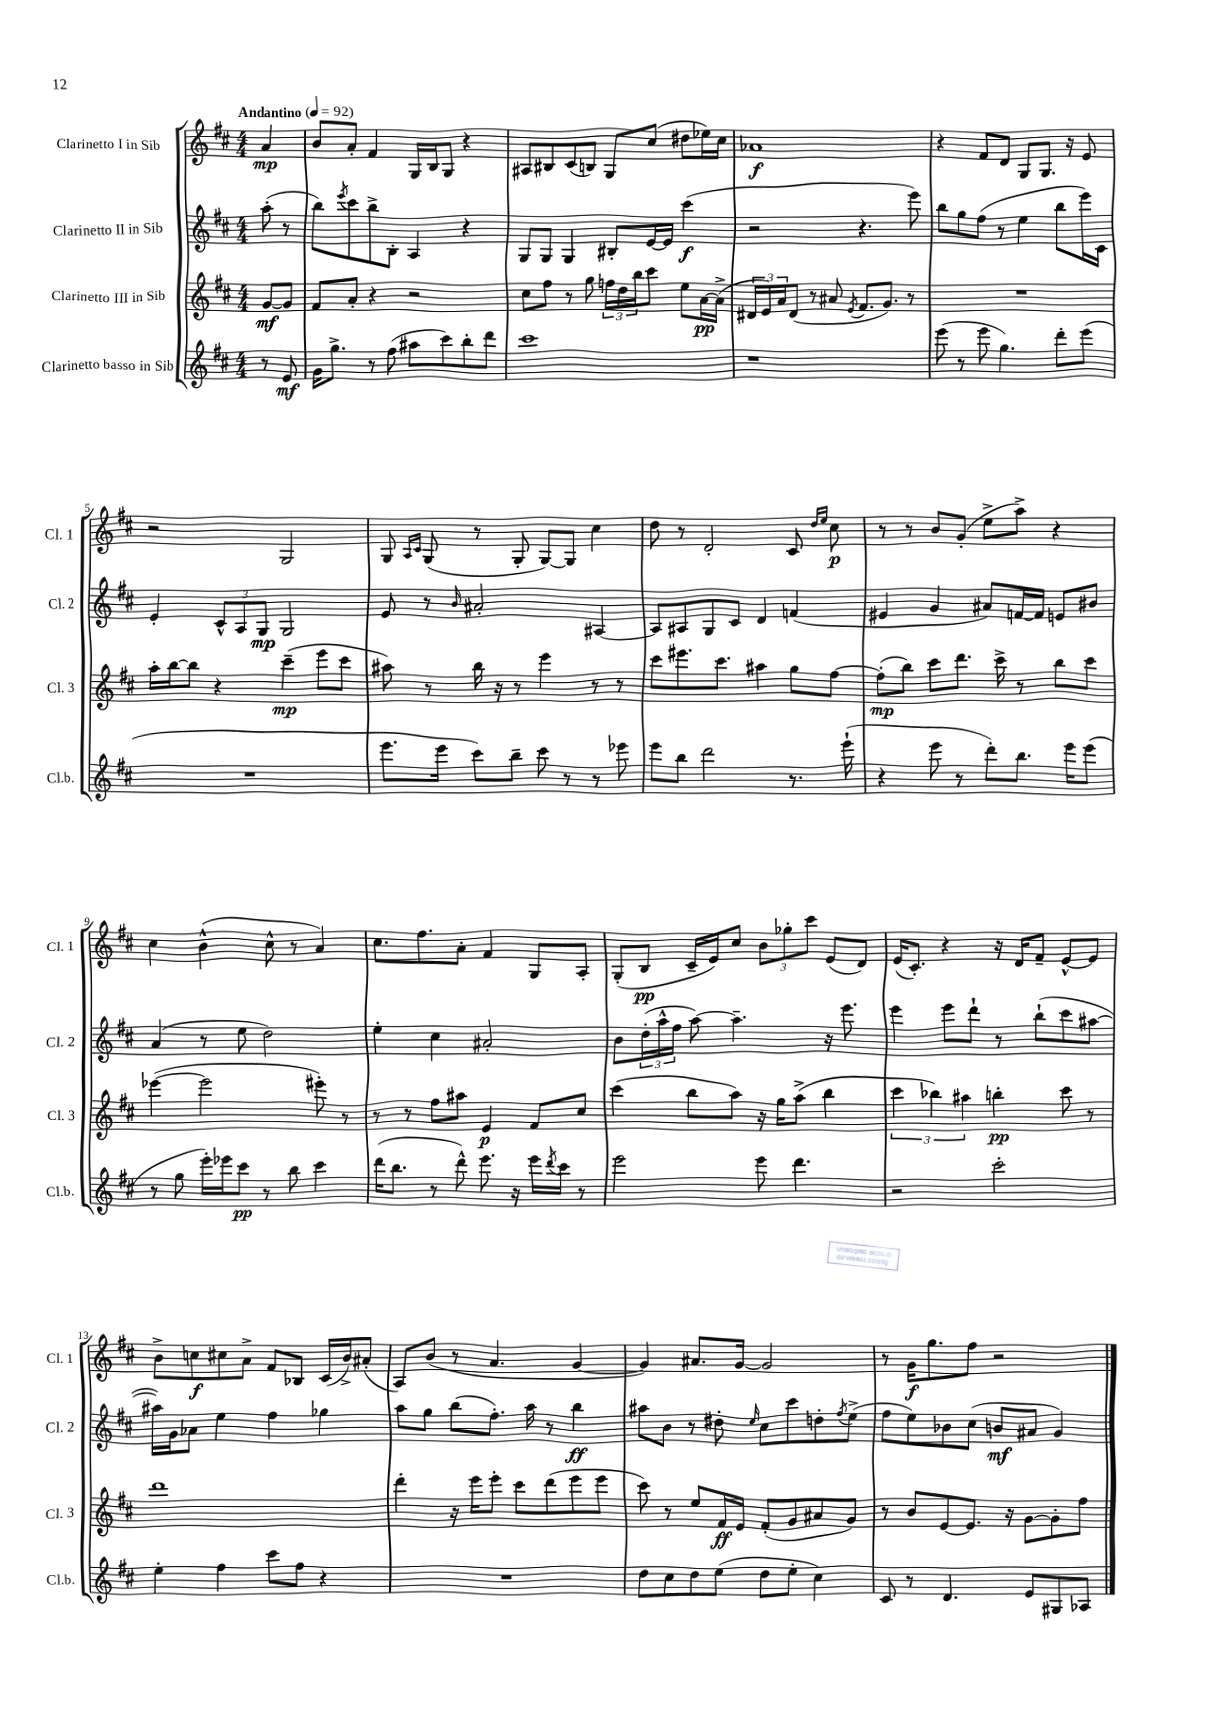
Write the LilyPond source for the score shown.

<<
\new StaffGroup <<
\new Staff = "s0" \with { instrumentName = "Clarinetto I in Sib" shortInstrumentName = "Cl. 1" } {
    \clef treble \key d \major \numericTimeSignature \time 4/4 \partial 4 \tempo "Andantino" 4 = 92
    a'4\mp |
    b'8 a'8-. fis'4 g16 b16 g8 r4 |
    ais8 bis8 cis'8( b8) g8 cis''8( dis''8 ees''16) cis''16 |
    aes'1\f |
    r4 fis'8 d'8 g8 g8. r16 e'8 |
    r2 g2 |
    g8 \grace { a16 cis'16 } g8( r8 g8-. g8~) g8 cis''4 |
    d''8 r8 d'2-. cis'8 \grace { d''16 e''16 } cis''8\p |
    r8 r8 b'8 g'8-.( e''8-> a''8->) r4 |
    cis''4 b'4-^( cis''8-^ r8 a'4) |
    cis''8. fis''8. a'8-. fis'4 g8 a8-. |
    g8-.( b8\pp cis'16-- e'16) cis''8 \tuplet 3/2 { b'8 ges''8-. cis'''8 } e'8( d'8) |
    e'16( cis'8.-.) r4 r16 d'16 fis'8-- e'8~-^ e'8 |
    b'8-> c''8\f cis''8 a'8-> fis'8 bes8 cis'16( b'16->) ais'8-.( |
    a8) b'8( r8 a'4. g'4~ |
    g'4) ais'8. g'16~ g'2 |
    r8 g'16\f g''8. fis''8 r2 \bar "|." |
}
\new Staff = "s1" \with { instrumentName = "Clarinetto II in Sib" shortInstrumentName = "Cl. 2" } {
    \clef treble \key d \major \numericTimeSignature \time 4/4 \partial 4
    a''8-.( r8 |
    b''8) \acciaccatura { e'''8 } cis'''8 b''8-> b8-. a4 r4 |
    g8 g8 g4 bis8-. e'16~ e'16 cis'''4\f( |
    r2 r4. e'''8) |
    b''8 g''8 fis''8( r8 e''4 b''8 e'''16) cis'16 |
    e'4-. \tuplet 3/2 { cis'8-^ a8 g8\mp } g2 |
    e'8 r8 \grace { b'16 } ais'2-. ais4~ |
    ais8 ais8 g8 cis'8 d'4 f'4( |
    eis'4 g'4 ais'8) f'16~ f'16 e'8 bis'8 |
    a'4( r8 e''8 d''2) |
    e''4-. cis''4 ais'2-. |
    b'8 \tuplet 3/2 { d''16-.( a''16-^ fis''16 } a''8~) a''4.-- r16 e'''8. |
    e'''4 e'''8 d'''8-! r8 b''8-!( cis'''8 ais''8~ |
    ais''16) g'16 aes'8 e''4 fis''4 ges''4 |
    a''8 g''8 b''8( fis''8.-.) a''16 r8 b''4\ff |
    ais''8 b'8 r8 dis''8-. \grace { e''16 } cis''8 cis'''8 d''8-. \acciaccatura { fis''8 } e''8->( |
    fis''8 e''8) bes'8 cis''8( b'8\mf ais'8 g'4) \bar "|." |
}
\new Staff = "s2" \with { instrumentName = "Clarinetto III in Sib" shortInstrumentName = "Cl. 3" } {
    \clef treble \key d \major \numericTimeSignature \time 4/4 \partial 4
    g'8~\mf g'8 |
    fis'8 a'8-. r4 r2 |
    cis''8 fis''8 r8 g''8 \tuplet 3/2 { f''16 d''16 b''16 } cis'''8 e''8 a'16~\pp a'16->( |
    \tuplet 3/2 { dis'16 e'16) a'16 } dis'8( r8 ais'8 \acciaccatura { e'8 } fis'8. g'8.) r8 |
    R1 |
    a''16-. b''16~ b''8 r4 cis'''4--\mp( e'''8 cis'''8 |
    ais''8) r8 b''16 r16 r8 e'''4 r8 r8 |
    cis'''8 eis'''8. cis'''8. ais''4 g''8 fis''8~ |
    fis''8-.\mp( b''8) cis'''8 d'''8. cis'''16-> r8 b''8 cis'''8 |
    ees'''4~( ees'''2 eis'''8-.) r8 |
    r8 r8 fis''8 ais''8 e'4\p fis'8 cis''8 |
    cis'''4( b''8 a''8) r16 g''16 a''8->( b''4 |
    \tuplet 3/2 { cis'''4 bes''4) ais''4 } b''4-.\pp cis'''8 r8 |
    d'''1 |
    d'''4-. r16 e'''16 e'''8-. cis'''8 d'''8( e'''8 e'''8 |
    cis'''8) r8 e''8 fis'16\ff e'16 fis'8-.( g'8 ais'8 g'8) |
    r8 b'8 e'8~ e'8. r16 g'8~ g'8-. fis''8 \bar "|." |
}
\new Staff = "s3" \with { instrumentName = "Clarinetto basso in Sib" shortInstrumentName = "Cl.b." } {
    \clef treble \key d \major \numericTimeSignature \time 4/4 \partial 4
    r8 e'8\mf |
    g'16 g''8.-> r8 fis''8( ais''8 cis'''8) b''8-. d'''8 |
    cis'''1 |
    r1 |
    e'''8( r8 e'''8 g''4.) d'''8-. e'''8( |
    R1 |
    e'''8. e'''16 cis'''8) b''8-- cis'''8 r8 r8 ees'''8 |
    e'''8 b''8 d'''2 r8. e'''16-!( |
    r4 e'''8 r8 d'''8-.) b''8. e'''16 e'''8( |
    r8 g''8 e'''16-.) ees'''16 cis'''8\pp r8 b''8 cis'''4 |
    d'''16( b''8. r8 d'''8-^) e'''8. r16 e'''16 \acciaccatura { d'''8 } cis'''16 r8 |
    e'''2 e'''8 d'''4. |
    r2 cis'''2-. |
    e''4-. fis''4 cis'''8 fis''8 r4 |
    R1 |
    d''8 cis''8 d''8 e''8( d''8 e''8-. cis''4) |
    cis'8 r8 d'4. e'8 gis8 aes8 \bar "|." |
}
>>
>>
